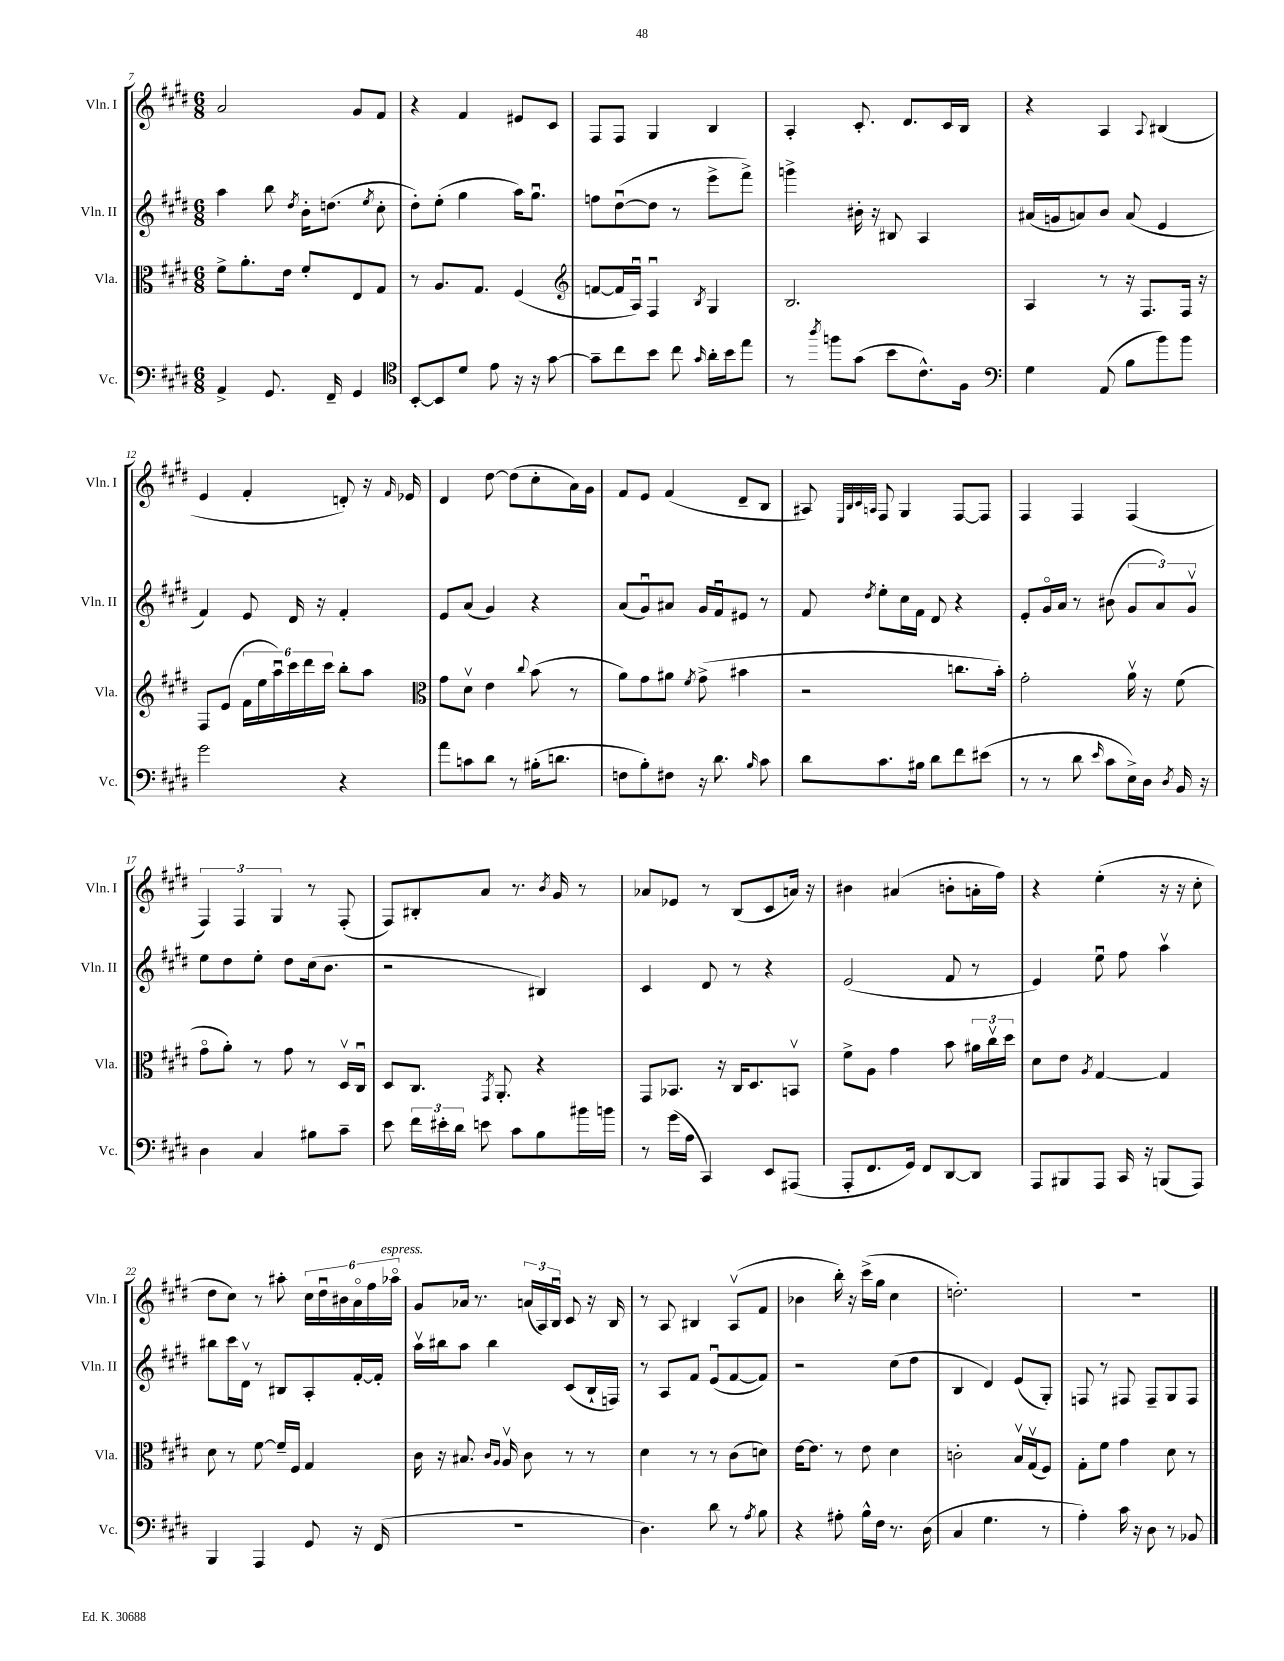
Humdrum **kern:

**kern	**kern	**kern	**kern
*staff4	*staff3	*staff2	*staff1
*clefF4	*clefC3	*clefG2	*clefG2
*k[f#c#g#d#]	*k[f#c#g#d#]	*k[f#c#g#d#]	*k[f#c#g#d#]
*M6/8	*M6/8	*M6/8	*M6/8
4AA^/	8f#^\L	4aa\	2a/
.	8.a'\	.	.
8.GG#/	.	8bb\	.
.	16e\Jk	.	.
.	.	8qdd#/	.
.	8f#'/L	16b'\LK	.
16FF#~/	.	(8.dd\J	.
4GG#/	8E/	.	8g#/L
.	.	8qee/	.
.	8G#/J	8cc#'\	8f#/J
=	=	=	=
*clefC4	*	*	*
[8BB'/L	8r	8dd#'\L)	4r
8BB/]	8.A/L	(8ee'\J	.
8d#/J	.	4gg#\	4f#/
.	8.G#/J	.	.
8e\	.	.	.
16r	(4F#/	16aa\LK)	8e#/L
16r	.	8.gg#u\J	.
[8g#\	.	.	8c#/J
=	=	=	=
*	*clefG2	*	*
8g#~\]L	[8f/L	8ff\L	8F#/L
8cc#\	16f/]L	([8dd#u\	8F#/J
.	16Au/JJ)	.	.
8b\J	4F#u/	8dd#\]J	4G#/
8cc#\	.	8r	.
16qqg#/	8qB/	.	.
16a'\LL	4G#/	8eee^\L	4B/
16b\J	.	.	.
8ee\J	.	8fff#^\J)	.
=	=	=	=
8r	2.B/	4ggg^\	4A'/
8qaa/	.	.	.
8ff\L	.	.	.
(8g#\J	.	16b#'\	8.c#'/
.	.	16r	.
8b\L	.	8B#/	.
.	.	.	8.d#/L
8.c#^^\)	.	4A/	.
.	.	.	16c#/L
16F#\Jk	.	.	16B/JJ
=	=	=	=
*clefF4	*	*	*
4G#\	4A/	(16a#/LL	4r
.	.	16g/J	.
.	.	8a/)	.
(8AA/	8r	8b/J	4A/
8B\L	16r	(8a/	.
.	8.F#/L	.	.
.	.	.	8qqA/
8b\)	.	4e/	(4B#/
8b\J	16F#/Jk	.	.
.	16r	.	.
=	=	=	=
2g#\	8F#/L	4f#/)	4e/
.	(8e/J	.	.
.	24f#\LL	8e/	4f#'/
.	24ee\	.	.
.	24aau\)	.	.
.	24ccc#\	16d#/	.
.	24ddd#\	.	.
.	.	16r	.
.	24ccc#\JJ	.	.
4r	8bb'\L	4f#'/	8d'/)
.	8aa\J	.	16r
.	.	.	16qqf#/
.	.	.	16e-/
=	=	=	=
*	*clefC3	*	*
8a\L	8g#\L	8e/L	4d#/
8c\	8d#v\J	(8a/J	.
8d#\J	4e\	4g#/)	[8dd#\
8r	.	.	(8dd#\]L
.	8qqcc#/	.	.
(16B#'\LK	(8b\	4r	8cc#'\
8.d\J	.	.	.
.	8r	.	16a\L)
.	.	.	16g#\JJ
=	=	=	=
8F\L	8a\L)	(8a/L	8f#/L
8B'\)	8g#\	8g#u/)	8e/J
8F#\J	8a#\J	8a#/J	(4f#/
.	8qf#/	.	.
16r	(8g#^\	16g#/LL	.
8.d#\	.	16f#u/J	.
.	4b#\	8e#/J	8d#~/L
16qqB/	.	.	.
8c#\	.	8r	8B/J
=	=	=	=
8d#\L	2r	8f#/	8A#/)
.	.	.	32qqE/LLL
.	.	.	32qqB/
.	.	.	32qqc#/
.	.	8qdd#/	32qqA/JJJ
8.c#\	.	8ee'\L	8F#/
.	.	16cc#\L	4G#/
16B#\Jk	.	16f#\JJ	.
8d#\L	.	8d#/	.
8f#\	8.cc\L	4r	[8F#/L
(8e#\J	.	.	8F#/]J
.	16b'\Jk)	.	.
=	=	=	=
8r	2g#'\	8e'/L	4F#/
8r	.	16g#o/L	.
.	.	16a/JJ	.
8d#\	.	8r	4F#/
16qqe/	.	.	.
8c#\L	.	(8b#\	.
16E^\L)	16av\	12g#/L	(4F#/
16D#\JJ	16r	.	.
.	.	12a/)	.
8qD#/	.	.	.
16BB/	(8f#\	.	.
.	.	12g#v/J	.
16r	.	.	.
=	=	=	=
4D#\	8g#o\L	8ee\L	6F#/)
.	8a'\J)	8dd#\	.
.	.	.	6F#/
4C#/	8r	8ee'\J	.
.	.	.	6G#/
.	8g#\	8dd#\L	.
8B#\L	8r	(16cc#\k	8r
.	.	8.b\J	.
8c#~\J	16D#v/LL	.	(8F#'/
.	16C#u/JJ	.	.
=	=	=	=
8e\	8D#/L	2r	8F#/L)
24f#\LL	8.C#/J	.	8B#'/
24e#'\	.	.	.
24d#\JJ	.	.	.
8e\	.	.	8a/J
.	8qGG#/	.	.
.	8.AA'/	.	.
8c#\L	.	.	8.r
8B\	4r	4B#/)	.
.	.	.	8qb/
.	.	.	16g#/
16b#\L	.	.	8r
16b\JJ	.	.	.
=	=	=	=
8r	8GG#/L	4c#/	8a-/L
(16g#\LL	8.BB-/J	.	8e-/J
16A\JJ	.	.	.
4CC#/)	.	8d#/	8r
.	16r	.	.
.	16C#/LK	8r	(8B/L
.	8.D#/	.	.
8EE/L	.	4r	8c#/
(8AAA#/J	8BBv/J	.	16a/Jk)
.	.	.	16r
=	=	=	=
8AAA'/L	8f#^\L	(2e/	4b#\
8.FF#/	8A\J	.	.
.	4g#\	.	(4a#/
16GG#/Jk)	.	.	.
8FF#/L	.	.	.
[8DD#/	8b\	8f#/	8b'\L
8DD#/]J	24a#\LL	8r	16a'\L
.	24cc#v\	.	.
.	.	.	16ff#\JJ)
.	24dd#\JJ	.	.
=	=	=	=
8AAA/L	8d#\L	4e/)	4r
8BBB#/	8e\J	.	.
.	8qA/	.	.
8AAA/J	[4G#/	8eeu\	(4ee'\
16CC#/	.	8ff#\	.
16r	.	.	.
(8BBB/L	4G#/]	4aav\	16r
.	.	.	16r
8AAA/J)	.	.	8cc#'\
=	=	=	=
4BBB/	8d#\	8bb#\L	8dd#\L
.	8r	16ccc#\L	8cc#\J)
.	.	16d#v\JJ	.
4AAA/	[8f#\	8r	8r
.	16f#~/]LL	8B#/L	8aa#'\
.	16F#/JJ	.	.
8GG#/	4G#/	8A'/	24cc#\LL
.	.	.	24dd#u\
.	.	.	24b#\
16r	.	[16f#'/L	24ao\
.	.	.	24ff#\
(16FF#/	.	16f#'/]JJ	.
.	.	.	24aa-o\JJ
=	=	=	=
2.r	16c#\	16aav\LL	8g#/L
.	16r	16bb#\J	.
.	8.B#/	8aa\J	16a-/Jk
.	.	.	8.r
.	.	4bb#\	.
.	16qqc#/LL	.	.
.	16qqA/JJ	.	.
.	16Av/	.	.
.	8c#\	.	(24a/LL
.	.	.	24A/)
.	.	.	24Bu/JJ
.	8r	(8c#/L	8c#/
.	8r	16B`/L	16r
.	.	16F/JJ)	16B/
=	=	=	=
4.D#\)	4d#\	8r	8r
.	.	8A/L	8A/
.	8r	8f#/J	4B#/
8d#\	8r	(8eu/L	.
8r	(8c#\L	[8f#/	(8Av/L
8qA/	.	.	.
8B\	8d\J)	8f#/]J)	8f#/J
=	=	=	=
4r	[16e\LK	2r	4b-\
.	8.e\]J	.	.
8A#'\	8r	.	16bb'\)
.	.	.	16r
16B^^\LL	8e\	.	(16ccc#^\LL
16F#\JJ	.	.	16gg#\JJ
8.r	4d#\	(8cc#\L	4cc#\
.	.	8dd#\J	.
(16D#\	.	.	.
=	=	=	=
4C#/	2c'\	4B/	2.dd'\)
4.G#\	.	4d#/)	.
.	16Bv/LL	(8e/L	.
.	(16G#v/J	.	.
8r	8F#/J)	8G#'/J)	.
=	=	=	=
4A'\)	8G#'\L	8F/	2.r
.	8f#\J	8r	.
16c#\	4g#\	8F#/	.
16r	.	.	.
8D#\	.	8F#~/L	.
8r	8d#\	8G#/	.
8BB-/	8r	8F#/J	.
==	==	==	==
*-	*-	*-	*-
